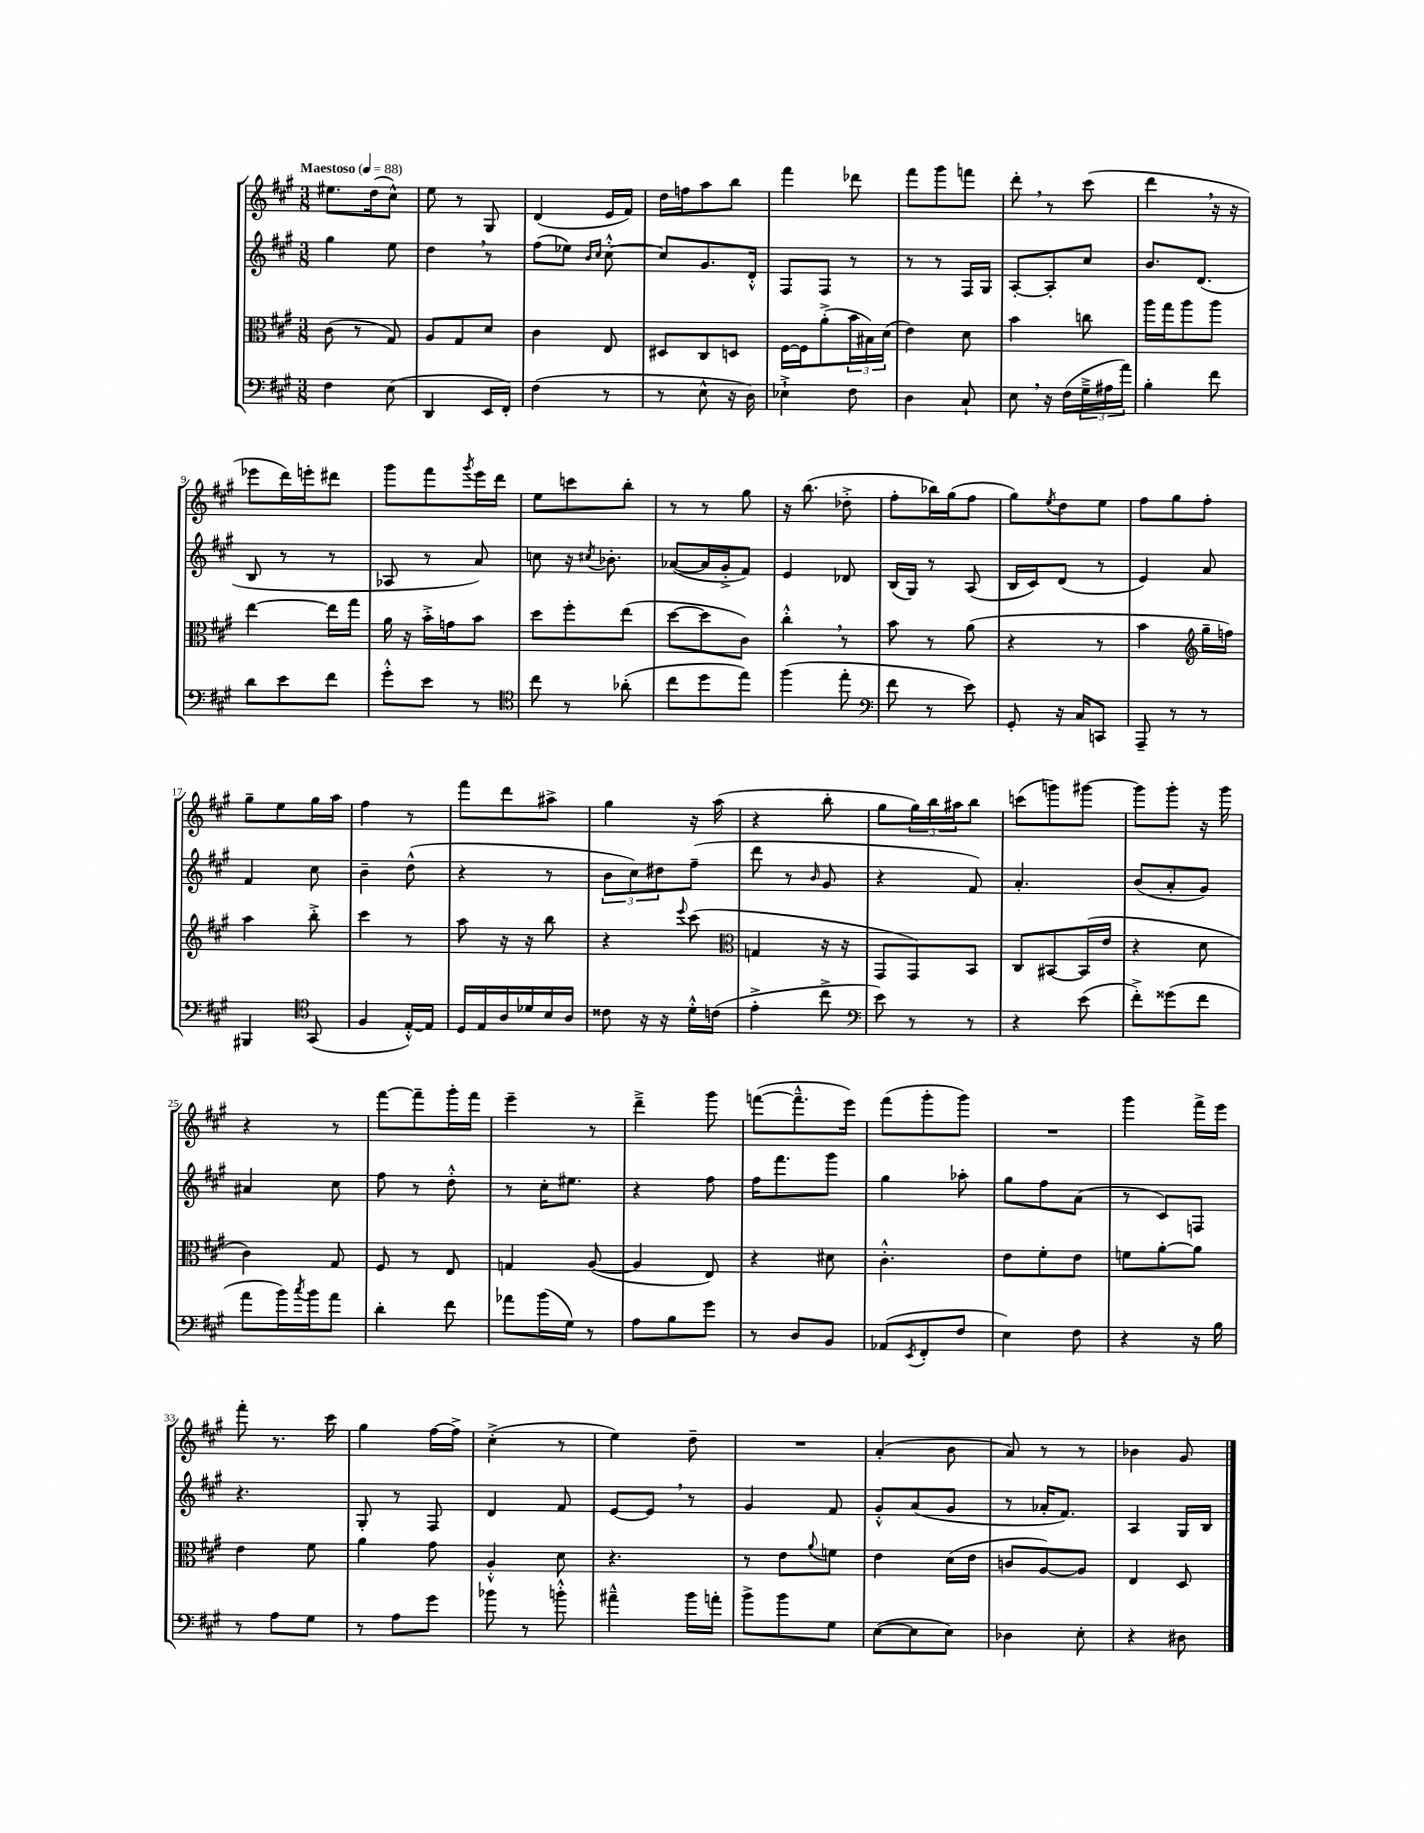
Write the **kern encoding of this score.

**kern	**kern	**kern	**kern
*part4	*part3	*part2	*part1
*staff4	*staff3	*staff2	*staff1
*clefF4	*clefC3	*clefG2	*clefG2
*k[f#c#g#]	*k[f#c#g#]	*k[f#c#g#]	*k[f#c#g#]
*M3/8	*M3/8	*M3/8	*M3/8
*MM88	*MM88	*MM88	*MM88
=1	=1	=1	=1
!	!	!	!LO:TX:a:B:t=Maestoso
4F#\	(8c#\	4gg#\	8.ee#X\L
.	8r	.	.
.	.	.	(16dd\k
(8E\	8G#/)	8ee\	8cc#^^\J)
=2	=2	=2	=2
4DD/	8A/L	4dd,\	8ee\
.	8G#/	.	8r
16EE/LL	8d/J	8r	8G#/
16FF#'/JJ)	.	.	.
=3	=3	=3	=3
(4F#\	4c#\	(8ff#\L	(4d/
.	.	8ee-X\J)	.
.	.	16qqb/LL	.
.	.	16qqcc#/JJ	.
8r	8E/	[8cc#'^^\	16e/LL
.	.	.	16f#/JJ)
=4	=4	=4	=4
8r	8D#X/L	8cc#/L]	16dd\LL
.	.	.	16ffn\J
8E^^\	8C#/	8.g#/	8aa\
16r	8Dn/J	.	8bb\J
16D\)	.	16d'^^/Jk	.
=5	=5	=5	=5
4E-X`^\	[16F#\LL	8F#/L	4fff#\
.	16F#\J]	.	.
.	(8a'^\	8F#/J	.
8F#\	24b\L	8r	8ddd-X\
.	24B#X\)	.	.
.	(24d\JJ	.	.
=6	=6	=6	=6
4D\	4e\)	8r	8fff#\L
.	.	8r	8ggg#\
8C#`/	8d\	16F#/LL	8fffn\J
.	.	16G#/JJ	.
=7	=7	=7	=7
8E,\	4b\	[8A'/L	8ddd',\
16r	.	8A'/]	8r
(16F#\LL	.	.	.
24G#~^\	8ccn\	8cc#/J	(8ccc#\
24A#X\	.	.	.
24a\JJ)	.	.	.
=8	=8	=8	=8
4B'\	16aa\LL	8.b/L	4ddd,\
.	16gg#\J	.	.
.	8aa\	.	.
.	.	(8.d/J	.
8f#\	8aa\J	.	16r
.	.	.	16r
!!LO:LB:g=z
=9	=9	=9	=9
8d\L	[4ee\	8B/	8eee-X\L
8e\	.	8r	16ddd\L)
.	.	.	16eeen'\J
8f#\J	16ee\LL]	8r	8ddd#X\J
.	16gg#\JJ	.	.
=10	=10	=10	=10
8g#'^^\L	16a\	8A-X/	8ggg#\L
.	16r	.	.
8e\J	16b'^\LL	8r	8fff#\
.	16gn\J	.	.
.	.	.	8qggg#/
8r	8b\J	8a/)	16eee\L
.	.	.	16ddd\JJ
=11	=11	=11	=11
*clefC4	*	*	*
8cc#\	8dd\L	8ccn\	8ee\L
8r	8ff#'\	16r	8cccn\
.	.	8qcc#X/	.
.	.	8.b-X'\	.
(8a-X'\	(8ee\J	.	8bb'\J
=12	=12	=12	=12
8cc#\L	[8dd\L	([8a-X/L	8r
8dd\	8dd\]	16a-/L]	8r
.	.	16g#'^/J	.
8ee\J)	8c#\J)	8f#/J)	8gg#\
=13	=13	=13	=13
(4ff#\	4cc#'^^,\	4e/	16r
.	.	.	(8.bb\
8ee'\	8r	8d-X/	8dd-X'^\
=14	=14	=14	=14
*clefF4	*	*	*
8f#\	8b\	(16B/LL	8ff#'\L
.	.	16G#/JJ)	.
8r	8r	8r	16bb-X\L)
.	.	.	(16gg#\J
8e\)	(8a\	(8A/	8ff#\J
=15	=15	=15	=15
8GG#'/	4r	16B/LL	8gg#\L)
.	.	16c#/J)	.
.	.	.	8qee/
16r	.	(8d/J	8dd\
16C#/KL	.	.	.
8CCn/J	8r	8r	8ee\J
=16	=16	=16	=16
8AAA~/	4b\	4e/)	8ff#\L
8r	.	.	8gg#\
*	*clefG2	*	*
8r	16gg#~\LL	8a/	8ff#'\J
.	16ffn\JJ)	.	.
!!LO:LB:g=z
=17	=17	=17	=17
4BBB#X/	4aa\	4f#/	8gg#~\L
.	.	.	8ee\
*clefC4	*	*	*
(8GG#/	8bb'^\	8cc#\	16gg#\L
.	.	.	16aa\JJ
=18	=18	=18	=18
4F#/	4ccc#\	4b~\	4ff#\
[16E'^^/LL)	8r	(8dd^^\	8r
16E/JJ]	.	.	.
=19	=19	=19	=19
16D/LL	8aa\	4r	8fff#\L
16E/	.	.	.
16A/	16r	.	8ddd\
16d-X/	16r	.	.
16B/	8bb\	8r	8aa#X^\J
16A/JJ	.	.	.
=20	=20	=20	=20
8c##X\	4r	12b\L	4gg#\
.	.	12cc#\)	.
16r	.	.	.
.	.	12dd#X\	.
16r	.	.	.
.	8qqeee/	.	.
16d'^^\LL	(8ccc#\	(8ff#~\J	16r
(16cn\JJ	.	.	(16aa\
=21	=21	=21	=21
*	*clefC3	*	*
4e'^\	4Gn/	8ddd\	4r
.	.	8r	.
.	.	16qqb/	.
8cc#^\	16r	8g#/	8bb'\
.	16r	.	.
=22	=22	=22	=22
*clefF4	*	*	*
8e\)	8GG#/L	4r	8gg#\L
8r	8GG#/)	.	24gg#\L)
.	.	.	24bb\
.	.	.	24aa#X\J
8r	8BB/J	8f#/)	8bb\J
=23	=23	=23	=23
4r	8C#/L	4.a'/	(8cccn\L
.	[8BB#X/	.	8gggn\)
(8e\	(16BB#/L]	.	[8ggg#X\J
.	16e/JJ	.	.
=24	=24	=24	=24
8f#'^\L)	4r	(8b/L	8ggg#\L]
(8g##X\	.	8a'/	8ggg#'\J
8f#\J	8d\	8g#/J)	16r
.	.	.	16ggg#\
!!LO:LB:g=z
=25	=25	=25	=25
8a\L	4c#\)	4a#X/	4r
16b\L)	.	.	.
8qcc#/	.	.	.
16b\J	.	.	.
8a\J	8G#/	8cc#\	8r
=26	=26	=26	=26
4d'\	8F#/	8ff#\	[8fff#\L
.	8r	8r	8fff#~\]
8f#\	8E/	8dd'^^\	16ggg#'\L
.	.	.	16fff#\JJ
=27	=27	=27	=27
8a-X\L	4Gn/	8r	4eee~\
(16b\L	.	16cc#'\KL	.
16G#\JJ)	.	8.ee#X\J	.
8r	([8A/	.	8r
=28	=28	=28	=28
8A\L	4A/]	4r	4ddd~^\
8B\	.	.	.
8g#\J	8E/)	8ff#\	8ggg#\
=29	=29	=29	=29
8r	4r	16ff#\KL	([8fffn\L
.	.	8.fff#\	.
8D/L	.	.	8.fff~^^\]
8BB/J	8d#X\	8ggg#\J	.
.	.	.	16eee\Jk)
=30	=30	=30	=30
(8AA-X/L	4.c#'^^\	4gg#\	(8fff#\L
8qEE/	.	.	.
8FF#'/	.	.	8ggg#'\
8F#/J	.	8aa-X'\	8ggg#\J)
=31	=31	=31	=31
4E\)	8e\L	8gg#\L	4.r
.	8f#'\	8ff#\	.
8F#\	8e\J	(8a\J	.
=32	=32	=32	=32
4r	8fn\L	8r	4ggg#\
.	[8a'\	8c#/L)	.
16r	8a\J]	8Fn/J	16fff#^\LL
16B\	.	.	16eee\JJ
!!LO:LB:g=z
=33	=33	=33	=33
8r	4e\	4.r	8fff#'\
8A\L	.	.	8.r
8G#\J	8f#\	.	.
.	.	.	16ccc#\
=34	=34	=34	=34
8r	4a\	8G#'/	4gg#\
8A\L	.	8r	.
8g#\J	8g#\	8F#/	[16ff#\LL
.	.	.	16ff#^\JJ]
=35	=35	=35	=35
8b-X\	4A'^^/	4d/	(4cc#'^\
8r	.	.	.
8bn'^^\	8d\	8f#/	8r
=36	=36	=36	=36
4a#X~^^\	4.r	[8e/L	4ee\)
.	.	8e,/J]	.
16b\LL	.	8r	8dd~\
16an'\JJ	.	.	.
=37	=37	=37	=37
8b^\L	8r	4g#/	4.r
8b\	8e\L	.	.
.	8qqa/	.	.
8G#\J	8fn\J	8f#/	.
=38	=38	=38	=38
([8E\L	4e\	8g#'^^/L	(4a'/
8E\]	.	(8a/	.
8E\J)	(16d\LL	8g#/J	8b\
.	16e\JJ	.	.
=39	=39	=39	=39
4D-X\	8cn/L	8r	8a/)
.	[8A/)	16a-X'/KL	8r
.	.	8.f#/J)	.
8E'\	8A/J]	.	8r
=40	=40	=40	=40
4r	4E/	4A/	4b-X\
8D#X\	8D/	16G#/LL	8g#/
.	.	16B/JJ	.
==	==	==	==
*-	*-	*-	*-
